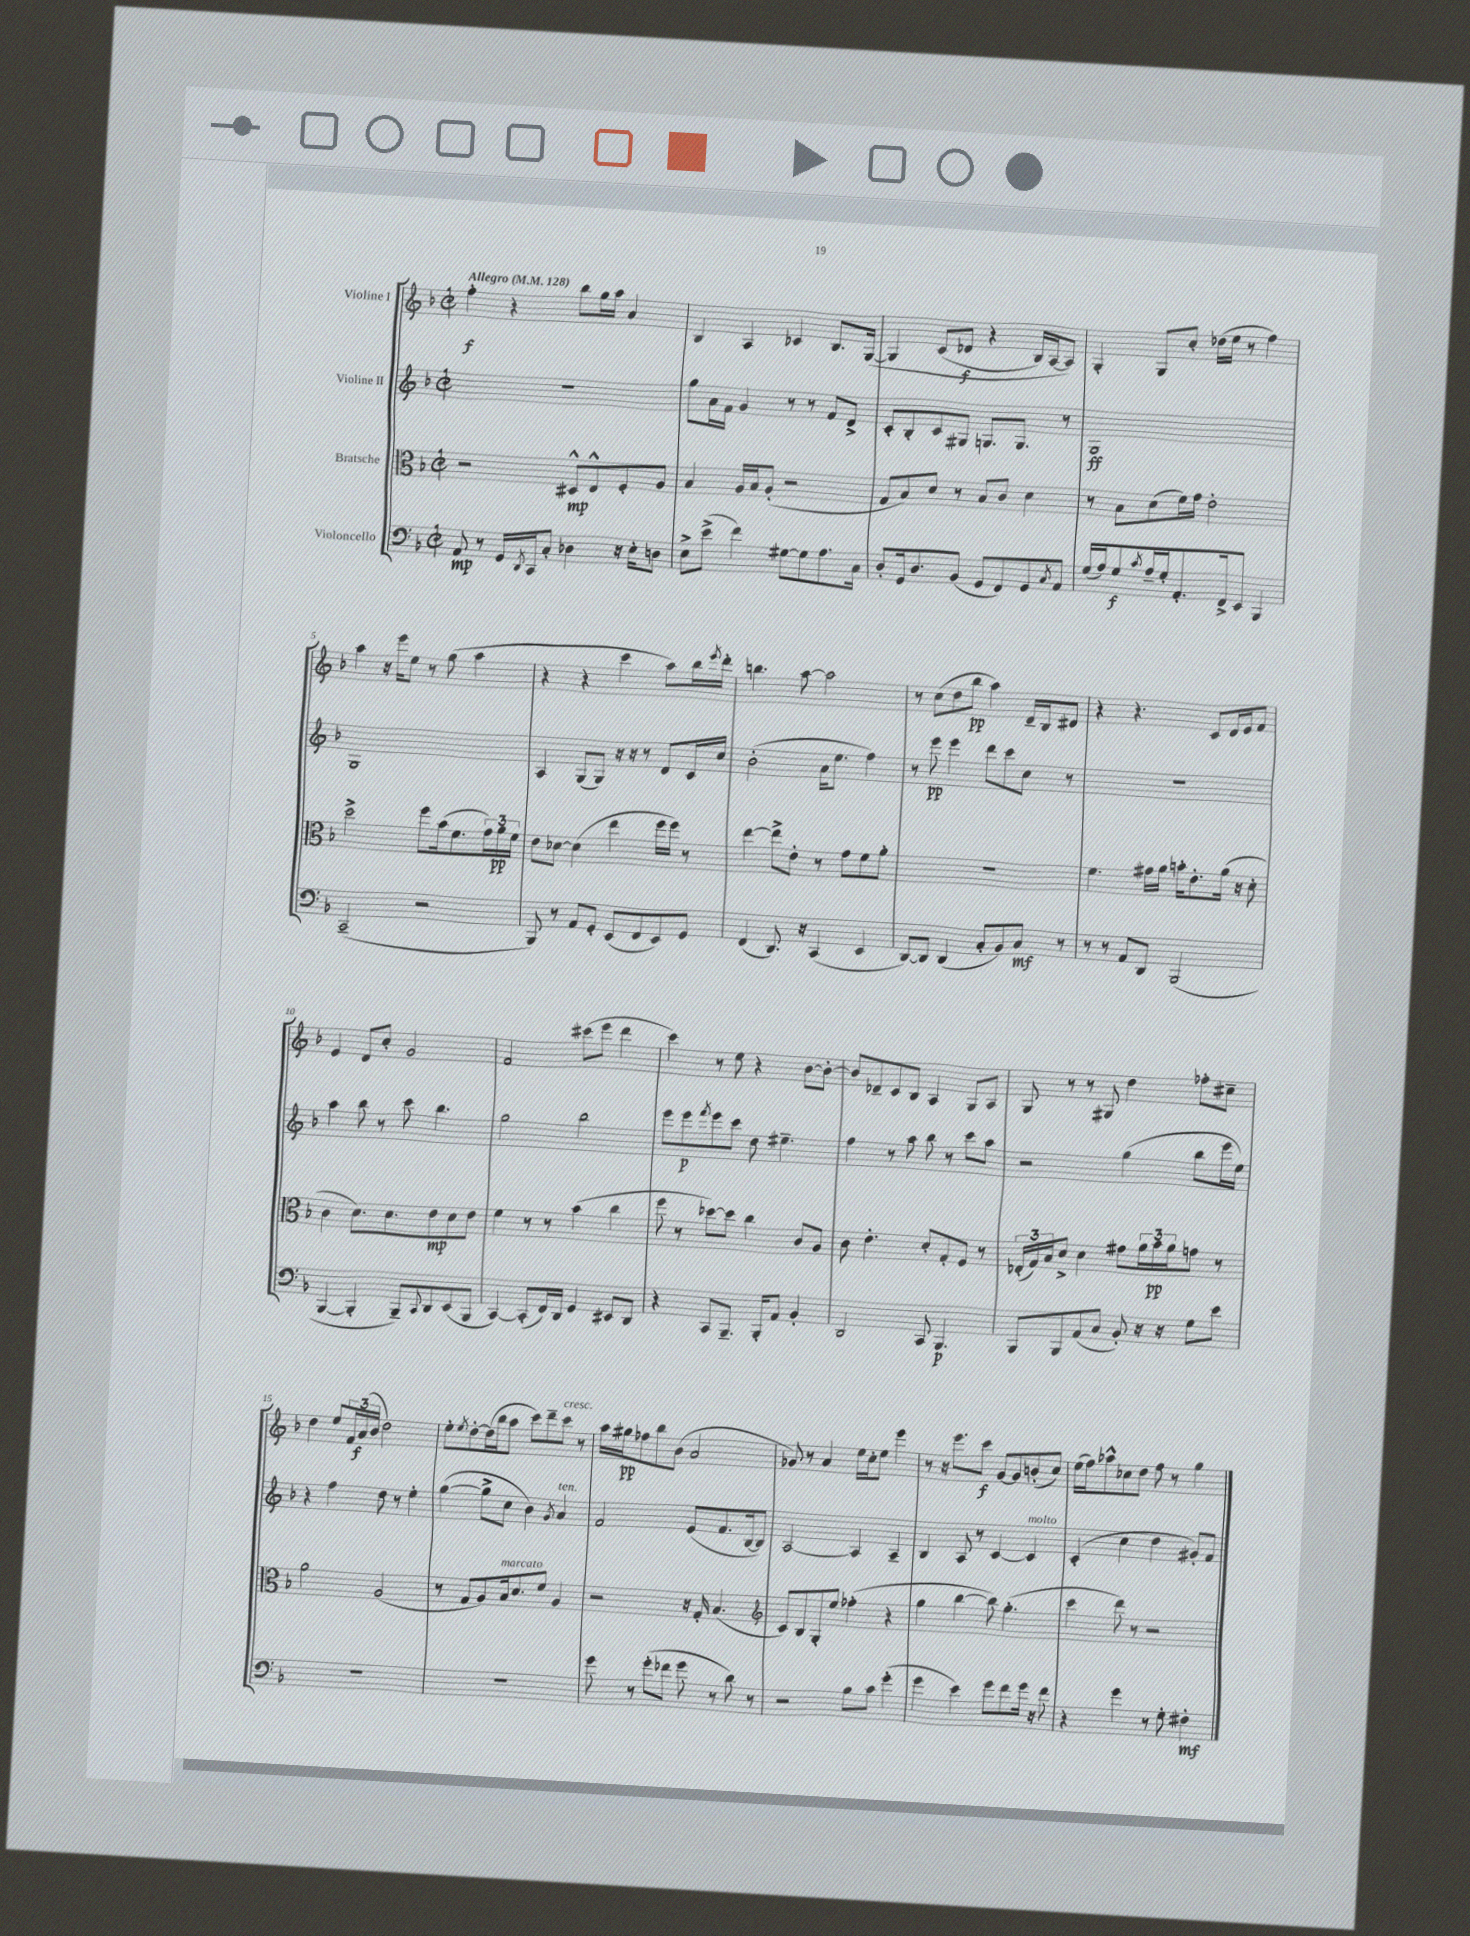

**kern	**kern	**kern	**kern
*staff4	*staff3	*staff2	*staff1
*clefF4	*clefC3	*clefG2	*clefG2
*k[b-]	*k[b-]	*k[b-]	*k[b-]
*M2/2	*M2/2	*M2/2	*M2/2
*met(c|)	*met(c|)	*met(c|)	*met(c|)
*MM128	*MM128	*MM128	*MM128
8AA/	2r	1r	4ff'\
8r	.	.	.
16GG/LL	.	.	4r
8qDD/	.	.	.
16CC/J	.	.	.
8C'/J	.	.	.
4D-\	8D#^^/L	.	8bb-\L
.	8E^^/	.	16gg\L
.	.	.	16aa\JJ
16r	8F'/	.	4a/
16E'\LK	.	.	.
8D\J	8A/J	.	.
=	=	=	=
8E^\L	4B-/	8gg\L	4B-/
(8e^\J	.	16a\L	.
.	.	16f\JJ	.
4f\)	16A/LL	4g/	4A/
.	16B-/J	.	.
.	(8A'/J	.	.
[8G#\L	2r	8r	4c-/
8G#\]	.	8r	.
8.A\	.	8f/L	8.B-/L
.	.	8d^/J	.
16C\Jk	.	.	&([16G/Jk
=	=	=	=
8D'/L	8G/L	8c'/L	4G/]
16GG/k	8B-/)	8B-'/	.
8.D/	.	.	.
.	8d/J	8c/	(8c/L
(8BB-/J	8r	8G#/J	8d-/J
8GG/L	8B-/L	8.G/L	4r
8FF/)	8c/J	.	.
.	.	8.G/J	.
8GG/	4d\	.	16B-/LL)
.	.	.	[16A/J
8qC/	.	.	.
8AA/J	.	8r	8A/]J&)
=	=	=	=
(16G/LL	8r	1G	4G'/
16A/J)	.	.	.
8G/	8B-\L	.	.
8qc/	.	.	.
16A~/L	(8d\	.	8G/L
16G'/J	.	.	.
8.AA'/	16f\L)	.	8cc'/J
.	16g\JJ	.	.
.	2e'\	.	(16dd-\LL
16FF^/k	.	.	16ee\JJ
8EE/J	.	.	8r
4BBB-/	.	.	4ff\)
=	=	=	=
(2CC~/	2dd^\	1G	4aa\
.	.	.	16r
.	.	.	16eee\LK
.	.	.	8ee\J
2r	8ff\L	.	8r
.	(16b-\k	.	(8gg\
.	8.f\	.	.
.	.	.	4aa\
.	24g\L)	.	.
.	24a\	.	.
.	24f\JJ	.	.
=	=	=	=
8BBB-/)	8e\L	4A/	4r
8r	[8d-\J	.	.
8AA/L	(4d-\]	(8G/L	4r
8GG'/J	.	8G/J)	.
(8EE/L	4ee\	16r	4ccc\
.	.	16r	.
8FF/	.	8r	.
8EE/)	16ff\LL	8d/L	8aa\L)
.	16ff\JJ)	.	.
8GG/J	8r	16c/L	16bb-\L
.	.	.	8qeee/
.	.	16cc/JJ	16ddd'\JJ
=	=	=	=
(4FF/	[4ee\	(2b-'\	4.bb\
8.DD/)	8ee^\]L	.	.
.	8e'\J	.	[8aa\
16r	.	.	.
(4CC/	8r	16a\LK	2aa\]
.	.	8.ee\J	.
.	8g\L	.	.
4EE/	8f\	4ff\)	.
.	8a'\J	.	.
=	=	=	=
[8DD/L)	1r	8r	8r
8DD/]J	.	8eee\	(8cc\L
(4DD/	.	4eee\	8dd\
.	.	.	8bb-\J
8C'/L	.	8ddd\L	4aa\)
8BB-/)	.	8ccc\	.
8C/J	.	8cc\J	16d~/LL
.	.	.	16B-/J
8r	.	8r	8d#/J
=	=	=	=
8r	4.f\	1r	4r
8r	.	.	.
8AA/L	.	.	4.r
8DD/J	16g#\LL	.	.
.	16a\JJ	.	.
(2BBB-/	16b'\LK	.	.
.	8.e'\	.	.
.	.	.	8c/L
.	(16a\Jk	.	16d/L
.	16r	.	16e/J
.	8d'\	.	8f/J
=	=	=	=
[4BBB-/	4c\	4aa\	4e/
4BBB-'/]	8.d\L)	8bb-\	8d/L
.	.	8r	8cc'/J
.	8.d\	.	.
8BBB-~/L)	.	8ccc\	2g/
8qqCC/	.	.	.
8DD/	8e\	4.bb-\	.
(8EE/	8d\	.	.
8BBB-/J	8e\J	.	.
=	=	=	=
[4CC/)	4f\	2gg\	2f/
(8CC'/]L	8r	.	.
16FF/L)	8r	.	.
16DD/JJ	.	.	.
4GG/	(4b-\	2bb-\	(8ccc#\L
.	.	.	8eee\J
8EE#/L	4cc\	.	4ddd\
8DD/J	.	.	.
=	=	=	=
4r	8ff\	8eee\L	4ccc\)
.	8r	8eee\	.
.	.	8qfff/	.
8CC/L	[8dd-\L)	8eee\	8r
8.BBB-~/J	8dd-\]J	8ccc\J	8ee\
.	4cc\	8dd\	4r
16BBB-'/LK	.	.	.
8AA/J	.	4.ee#~\	.
4BB-'/	8c/L	.	[8b-\L
.	8A/J	.	8b-'\_J
=	=	=	=
2DD/	8c\	4ff\	8b-/]L
.	4.e'\	.	8d-~/
.	.	8r	8c/
.	.	8aa\	8B-/J
8CC/	8d'/L	8bb-\	4A/
4.BBB-/	8G'/	8r	.
.	8F/J	8ccc\L	8G/L
.	8r	8aa\J	8A/J
=	=	=	=
8BBB-/L	(24E-'/LL	2r	8G/
.	24G/)	.	.
.	24B-/J	.	.
8BBB-/	8d^/J	.	8r
(8AA/	4d\	.	8r
8C/J	.	.	8G#/
8BB-'/)	8g#\L	(4gg\	4dd\
16r	24a\L	.	.
.	24b-\	.	.
16r	.	.	.
.	24a\J	.	.
8G\L	8g\J	8bb-\L	8ff-'\L
8e\J	8r	16eee\L	8cc#~\J
.	.	16ee\JJ)	.
=	=	=	=
1r	2a\	4r	4dd\
.	.	4ff\	8ee/L
.	.	.	24f/L
.	.	.	(24a/
.	.	.	24b-/JJ
.	(2A/	8dd\	2dd\)
.	.	8r	.
.	.	4ee'\	.
=	=	=	=
1r	8r	([4gg\	8ee'\L
.	.	.	8qee/
.	8G/L	.	[8dd'\
.	8A/)	8gg^\]L	(16dd\]L
.	.	.	16bb-\J
.	16B-/k	8cc\J	8aa\J
.	8.d/	.	.
.	.	4b-\)	8ccc\L)
.	8f/J	.	8ddd~\
.	.	8qg/	.
.	4A/	4a/	8ccc\J
.	.	.	8r
=	=	=	=
8g\	2r	2f/	16aa\LL
.	.	.	16gg#\J
8r	.	.	8ff-\
(8g'\L	.	.	8bb-\
8f-\J	.	.	(8b-\J
8g\	16r	(8e/L	2a/
.	16G'/	.	.
8r	(4.B-/	8.f/	.
8d\)	.	.	.
.	.	[16B-/k	.
8r	.	8B-/]J)	.
=	=	=	=
*	*clefG2	*	*
2r	8c/L)	[2A/	8g-/)
.	8B-/	.	8r
.	8G'/	.	4a/
.	8ee/J	.	.
8B-\L	(4ff-'\	4A/]	16ee\LL
.	.	.	16cc'\J
8c\J	.	.	8ee\J
(4g'\	4r	4A~/	4eee\
=	=	=	=
4g\	4gg\	4B-/	8r
.	.	.	16r
.	.	.	8.eee\L
4e\)	[4bb-\	8A/	.
.	.	8r	8ccc\J
8g\L	8bb-\])	[4c/	[8g/L
8f\	(4.gg'\	.	8g/]
16g\Jk	.	4c/]	(8b'/
16r	.	.	.
8f\	.	.	8cc/J)
=	=	=	=
4r	4ccc\	(4c'/	(16ee\LL
.	.	.	16ff\J)
.	.	.	8aa-^^\
4g\	8ddd\)	4cc\	8cc-\
.	8r	.	8dd\J
8r	2r	4dd\	8ff\
8G'\	.	.	8r
4F#'\	.	8g#'/L)	4gg\
.	.	8f/J	.
==	==	==	==
*-	*-	*-	*-
